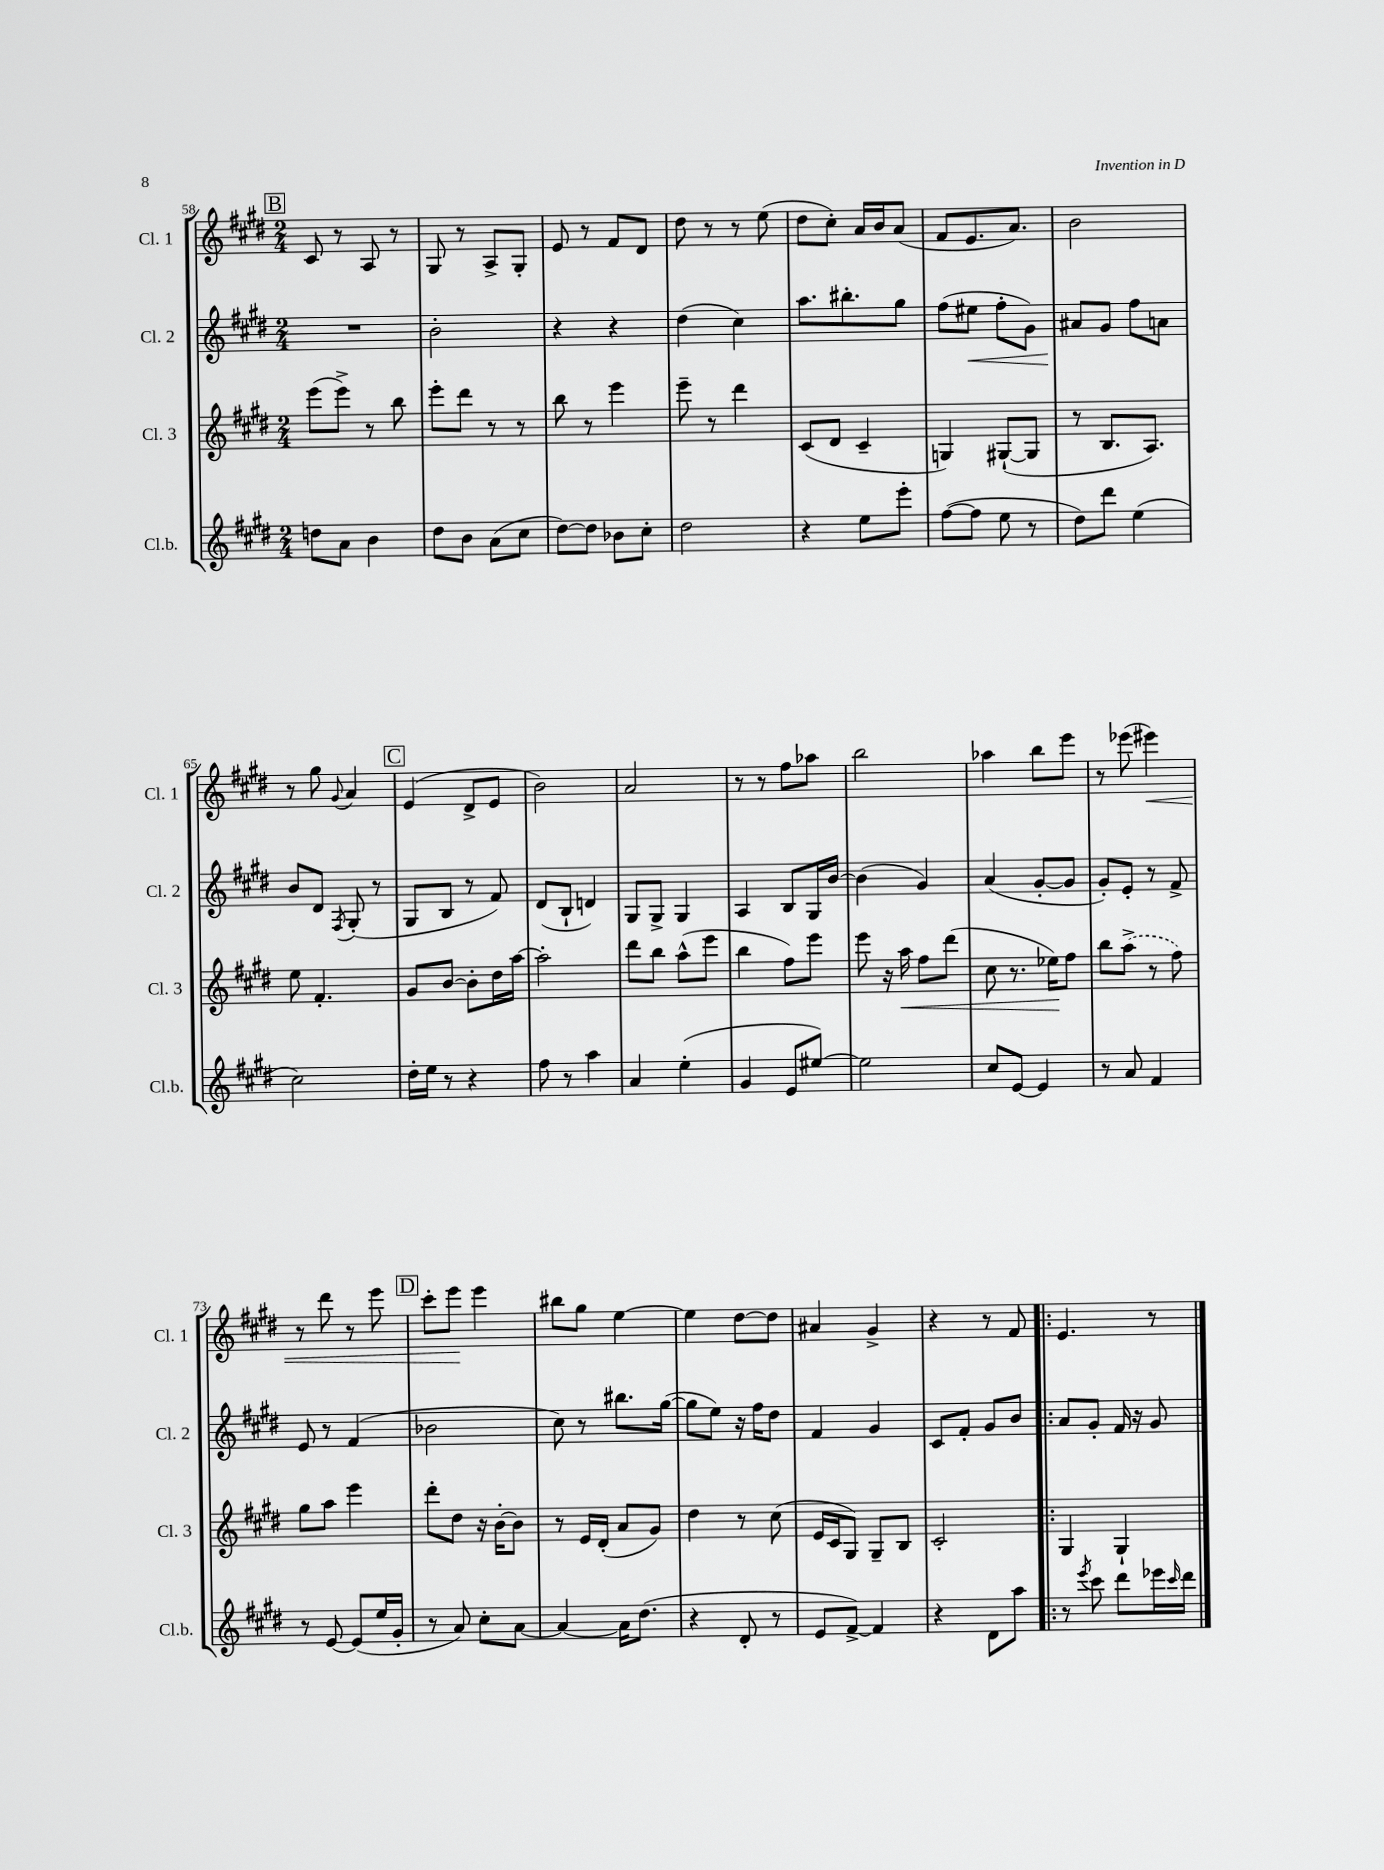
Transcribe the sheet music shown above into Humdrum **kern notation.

**kern	**kern	**dynam	**kern	**dynam	**kern	**dynam
*part4	*part3	*part3	*part2	*part2	*part1	*part1
*staff4	*staff3	*staff3	*staff2	*staff2	*staff1	*staff1
*I"Cl.b.	*I"Cl. 3	*	*I"Cl. 2	*	*I"Cl. 1	*
*I'Cl.b.	*I'Cl. 3	*	*I'Cl. 2	*	*I'Cl. 1	*
*clefG2	*clefG2	*	*clefG2	*	*clefG2	*
*k[f#c#g#d#]	*k[f#c#g#d#]	*	*k[f#c#g#d#]	*	*k[f#c#g#d#]	*
*M2/4	*M2/4	*	*M2/4	*	*M2/4	*
!!LO:REH:place=s1:t=B
=58	=58	=58	=58	=58	=58	=58
8ddn\L	(8eee\L	.	2r	.	8c#/	.
8a\J	8eee^\J)	.	.	.	8r	.
4b\	8r	.	.	.	8A/	.
.	8bb\	.	.	.	8r	.
=59	=59	=59	=59	=59	=59	=59
8dd#\L	8eee'\L	.	2b'\	.	8G#/	.
8b\J	8ddd#\J	.	.	.	8r	.
(8a\L	8r	.	.	.	8A^/L	.
8cc#\J	8r	.	.	.	8G#'/J	.
=60	=60	=60	=60	=60	=60	=60
[8dd#\L)	8bb\	.	4r	.	8e/	.
8dd#\J]	8r	.	.	.	8r	.
8b-X\L	4eee\	.	4r	.	8f#/L	.
8cc#'\J	.	.	.	.	8d#/J	.
=61	=61	=61	=61	=61	=61	=61
2dd#\	8eee~\	.	(4dd#\	.	8dd#\	.
.	8r	.	.	.	8r	.
.	4ddd#\	.	4cc#\)	.	8r	.
.	.	.	.	.	(8ee\	.
=62	=62	=62	=62	=62	=62	=62
4r	(8c#/L	.	8.aa\L	.	8dd#\L	.
.	8d#/J	.	.	.	8cc#'\J)	.
.	.	.	8.bb#X'\	.	.	.
8ee\L	4c#~/	.	.	.	16a/LL	.
.	.	.	.	.	16b/J	.
8eee'\J	.	.	8gg#\J	.	(8a/J	.
=63	=63	=63	=63	=63	=63	=63
([8ff#\L	4Gn/)	.	(8ff#\L	.	8f#/L	.
!	!	!	!	!LO:HP:b	!	!
8ff#\J]	.	.	8ee#X\J	<	8.e/	.
8ee\	([8G#X`/L	.	8ff#'\L	.	.	.
.	.	.	.	.	8.a/J)	.
8r	8G#/J]	.	8g#\J)	.	.	.
=64	=64	=64	=64	=64	=64	=64
8dd#\L)	8r	.	8a#X/L	.	2b\	.
8ddd#\J	8.B/L	.	8g#/J	[	.	.
(4ee\	.	.	8ff#\L	.	.	.
.	8.A/J)	.	.	.	.	.
.	.	.	8an\J	.	.	.
!!LO:LB:g=z
=65	=65	=65	=65	=65	=65	=65
2cc#\)	8ee\	.	8b/L	.	8r	.
.	4.f#'/	.	8d#/J	.	8gg#\	.
.	.	.	8qF#/	.	8qqg#/	.
.	.	.	(8G#'/	.	4a/	.
.	.	.	8r	.	.	.
!!LO:REH:place=s1:t=C
=66	=66	=66	=66	=66	=66	=66
16dd#'\LL	8g#/L	.	8G#/L	.	(4e/	.
16ee\JJ	.	.	.	.	.	.
8r	[8b/J	.	8B/J	.	.	.
4r	8b'\L]	.	8r	.	8d#^/L	.
.	16dd#\L	.	8f#/)	.	8e/J	.
.	[16aa\JJ	.	.	.	.	.
=67	=67	=67	=67	=67	=67	=67
8ff#\	2aa'\]	.	(8d#/L	.	2b\)	.
8r	.	.	8B`/J	.	.	.
4aa\	.	.	4dn/)	.	.	.
=68	=68	=68	=68	=68	=68	=68
4a/	8ddd#\L	.	8G#/L	.	2a/	.
.	8bb\J	.	8G#^/J	.	.	.
(4ee'\	(8aa^^\L	.	4G#/	.	.	.
.	8eee\J	.	.	.	.	.
=69	=69	=69	=69	=69	=69	=69
4g#/	4bb\	.	4A/	.	8r	.
.	.	.	.	.	8r	.
8e/L	8ff#\L)	.	8B/L	.	8ff#\L	.
[8ee#X/J)	8eee\J	.	16G#/L	.	8aa-X\J	.
.	.	.	[16b/JJ	.	.	.
=70	=70	=70	=70	=70	=70	=70
2ee#\]	8eee\	.	(4b\]	.	2bb\	.
.	16r	.	.	.	.	.
!	!	!LO:HP:b	!	!	!	!
.	16aa\	<	.	.	.	.
.	8ff#\L	.	4g#/)	.	.	.
.	(8ddd#\J	.	.	.	.	.
=71	=71	=71	=71	=71	=71	=71
8cc#/L	8cc#\	.	(4a/	.	4aa-X\	.
[8e/J	8.r	.	.	.	.	.
4e/]	.	.	[8g#'/L	.	8bb\L	.
.	16ee-X\KL)	.	.	.	.	.
.	8ff#\J	[	8g#/J]	.	8eee\J	.
=72	=72	=72	=72	=72	=72	=72
8r	8bb\L	.	8g#'/L)	.	8r	.
8a/	(8aa^\J	.	8e'/J	.	(8eee-X\	.
!	!	!	!	!	!	!LO:HP:b
4f#/	8r	.	8r	.	4eee#X\)	<
.	8ff#\)	.	8f#^/	.	.	.
!!LO:LB:g=z
=73	=73	=73	=73	=73	=73	=73
8r	8gg#\L	.	8e/	.	8r	.
[8e/	8aa\J	.	8r	.	8ddd#\	.
(8e/L]	4eee\	.	(4f#/	.	8r	.
16ee/L	.	.	.	.	8eee\	.
16g#'/JJ	.	.	.	.	.	.
!!LO:REH:place=s1:t=D
=74	=74	=74	=74	=74	=74	=74
8r	8ddd#'\L	.	2b-X\	.	8ccc#'\L	.
8a/)	8dd#\J	.	.	.	8eee\J	.
8cc#'\L	16r	.	.	.	4eee\	[
.	[16b'\KL	.	.	.	.	.
[8a\J	8b\J]	.	.	.	.	.
=75	=75	=75	=75	=75	=75	=75
4a/_	8r	.	8cc#\)	.	8bb#X\L	.
.	16e/LL	.	8r	.	8gg#\J	.
.	(16d#'/JJ	.	.	.	.	.
16a\KL]	8a/L	.	8.bb#X\L	.	[4ee\	.
(8.dd#\J	.	.	.	.	.	.
.	8g#/J)	.	.	.	.	.
.	.	.	([16gg#\Jk	.	.	.
=76	=76	=76	=76	=76	=76	=76
4r	4dd#\	.	8gg#\L]	.	4ee\]	.
.	.	.	8ee\J)	.	.	.
8d#'/	8r	.	16r	.	[8dd#\L	.
.	.	.	16ff#\KL	.	.	.
8r	(8cc#\	.	8dd#\J	.	8dd#\J]	.
=77	=77	=77	=77	=77	=77	=77
8e/L	16e/LL	.	4f#/	.	4a#X/	.
.	16c#/J	.	.	.	.	.
[8f#^/J)	8G#/J)	.	.	.	.	.
4f#/]	8G#~/L	.	4g#/	.	4g#^/	.
.	8B/J	.	.	.	.	.
=78	=78	=78	=78	=78	=78	=78
4r	2c#'/	.	8c#/L	.	4r	.
.	.	.	8f#'/J	.	.	.
8d#\L	.	.	8g#/L	.	8r	.
8aa\J	.	.	8b/J	.	8f#/	.
=79!|:	=79!|:	=79!|:	=79!|:	=79!|:	=79!|:	=79!|:
8r	4G#/	.	8a/L	.	4.e/	.
8qeee/	.	.	.	.	.	.
8ccc#\	.	.	8g#'/J	.	.	.
8ddd#\L	4G#`/	.	16f#/	.	.	.
.	.	.	16r	.	.	.
16eee-X\L	.	.	8g#/	.	8r	.
16qqccc#/	.	.	.	.	.	.
16ddd#\JJ	.	.	.	.	.	.
==	==	==	==	==	==	==
*-	*-	*-	*-	*-	*-	*-
